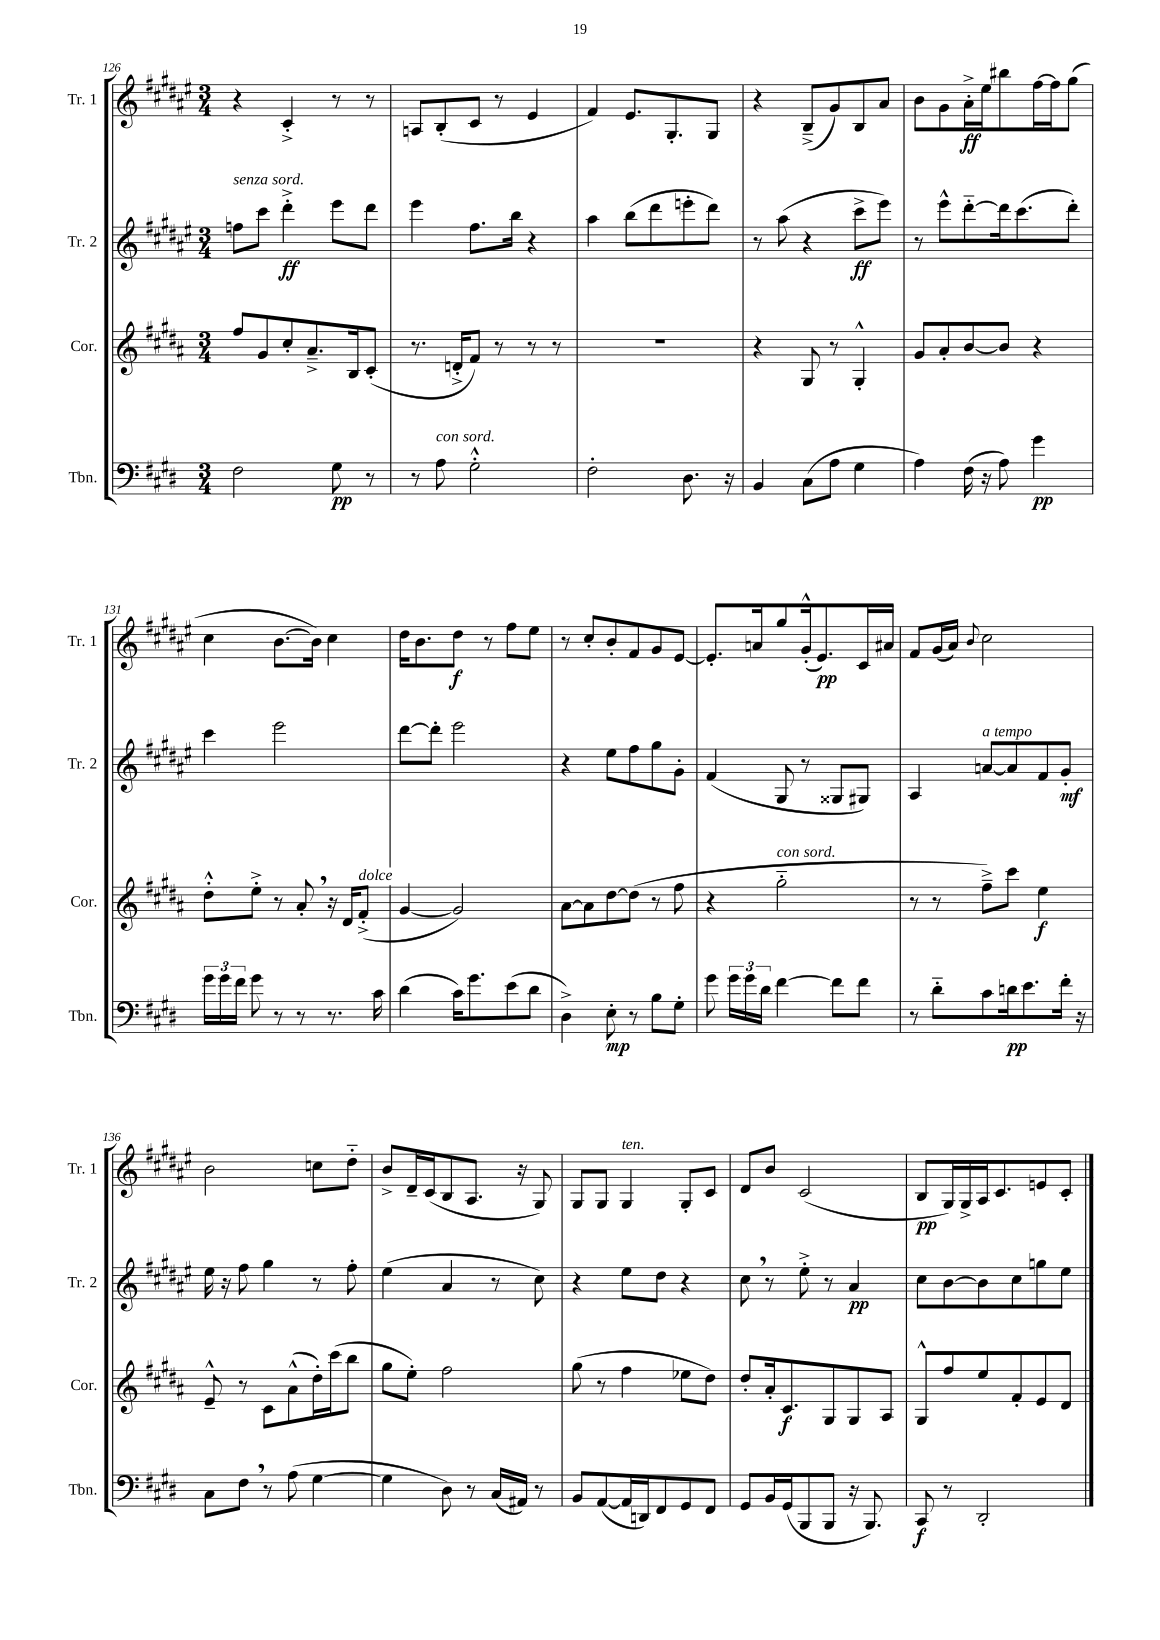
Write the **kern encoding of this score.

**kern	**kern	**kern	**kern
*staff4	*staff3	*staff2	*staff1
*clefF4	*clefG2	*clefG2	*clefG2
*k[f#c#g#d#]	*k[f#c#g#d#a#]	*k[f#c#g#d#a#e#]	*k[f#c#g#d#a#e#]
*M3/4	*M3/4	*M3/4	*M3/4
2F#	8ff#	8ff	4r
.	8g#	8ccc#	.
.	8cc#'	4ddd#'^	4c#'^
.	8.a#~^	.	.
8G#	.	8eee#	8r
.	16B	.	.
8r	(8c#'	8ddd#	8r
=	=	=	=
8r	8.r	4eee#	8A
8A	.	.	(8B'
.	16d'^	.	.
2G#'^^	8f#)	8.ff#	8c#
.	8r	.	8r
.	.	16bb	.
.	8r	4r	4e#
.	8r	.	.
=	=	=	=
2F#'	2.r	4aa#	4f#)
.	.	(8bb	8.e#
.	.	8ddd#	.
.	.	.	8.G#'
8.D#	.	8eee'	.
.	.	8ddd#)	8G#
16r	.	.	.
=	=	=	=
4BB	4r	8r	4r
.	.	(8aa#	.
(8C#	8G#	4r	(8B~^
8A	8r	.	8g#)
4G#	4G#'^^	8ccc#^	8B
.	.	8eee#)	8a#
=	=	=	=
4A)	8g#	8r	8b
.	8a#'	8eee#^^	8g#
(16F#	[8b	[8ddd#'~	16a#'^
16r	.	.	16ee#
8A)	8b]	16ddd#]	8bb#
.	.	(8.ccc#	.
4g#	4r	.	[16ff#
.	.	.	16ff#]
.	.	8ddd#')	(8gg#
=	=	=	=
24g#	8dd#'^^	4ccc#	4cc#
24g#	.	.	.
24f#	.	.	.
8g#	8ee'^	.	.
8r	8r	2eee#	[8.b
8r	8a#'	.	.
.	.	.	16b])
8.r	16r	.	4cc#
.	16d#	.	.
.	(8f#'^	.	.
16c#	.	.	.
=	=	=	=
(4d#	[4g#	[8ddd#	16dd#
.	.	.	8.b
.	.	8ddd#']	.
16c#)	2g#])	2eee#	8dd#
8.g#	.	.	.
.	.	.	8r
(8e	.	.	8ff#
8d#	.	.	8ee#
=	=	=	=
4D#^)	[8a#	4r	8r
.	8a#]	.	8cc#'
8E'	[8dd#	8ee#	8b'
8r	(8dd#]	8ff#	8f#
8B	8r	8gg#	8g#
8G#'	8ff#	8g#'	[8e#
=	=	=	=
8g#	4r	(4f#	8.e#']
24g#	.	.	.
24g#	.	.	.
.	.	.	16a
24d#	.	.	.
[4f#	2gg#'~	8G#	8gg#
.	.	8r	(16g#'^^
.	.	.	8.e#)
8f#]	.	8G##	.
8f#	.	8G#)	16c#
.	.	.	16a#
=	=	=	=
8r	8r	4A#	8f#
8d#'~	8r	.	(16g#
.	.	.	16a#)
.	.	.	8qqb
8c#	8ff#~^)	[8a	2cc#
16d	8ccc#	8a]	.
8.e	.	.	.
.	4ee	8f#	.
16f#'	.	8g#'	.
16r	.	.	.
=	=	=	=
8C#	8e~^^	16ee#	2b
.	.	16r	.
8F#	8r	8ff#	.
8r	8c#	4gg#	.
(8A	(8a#^^	.	.
[4G#	16dd#')	8r	8cc
.	(16ccc#	.	.
.	8bb	8ff#'	8dd#'~
=	=	=	=
4G#]	8gg#	(4ee#	8b^
.	8ee')	.	16d#~
.	.	.	(16c#
8D#)	2ff#	4a#	8B
8r	.	.	8.A#
(16C#	.	8r	.
16AA#)	.	.	16r
8r	.	8cc#)	8G#)
=	=	=	=
8BB	(8gg#	4r	8G#
([8AA	8r	.	8G#
16AA]	4ff#	8ee#	4G#
16DD)	.	.	.
8FF#	.	8dd#	.
8GG#	8ee-	4r	8G#'
8FF#	8dd#)	.	8c#
=	=	=	=
8GG#	8dd#'	8cc#	8d#
16BB	16a#'	8r	8b
(16GG#	8.c#	.	.
8BBB	.	8ee#'^	(2c#
8BBB	8G#	8r	.
16r	8G#	4a#	.
8.BBB)	.	.	.
.	8A#	.	.
=	=	=	=
8CC#	8G#^^	8cc#	8B
8r	8ff#	[8b	16G#)
.	.	.	16G#^
2DD#'	8ee	8b]	16A#
.	.	.	8.c#
.	8f#'	8cc#	.
.	8e	8gg	8e
.	8d#	8ee#	8c#'
==	==	==	==
*-	*-	*-	*-
